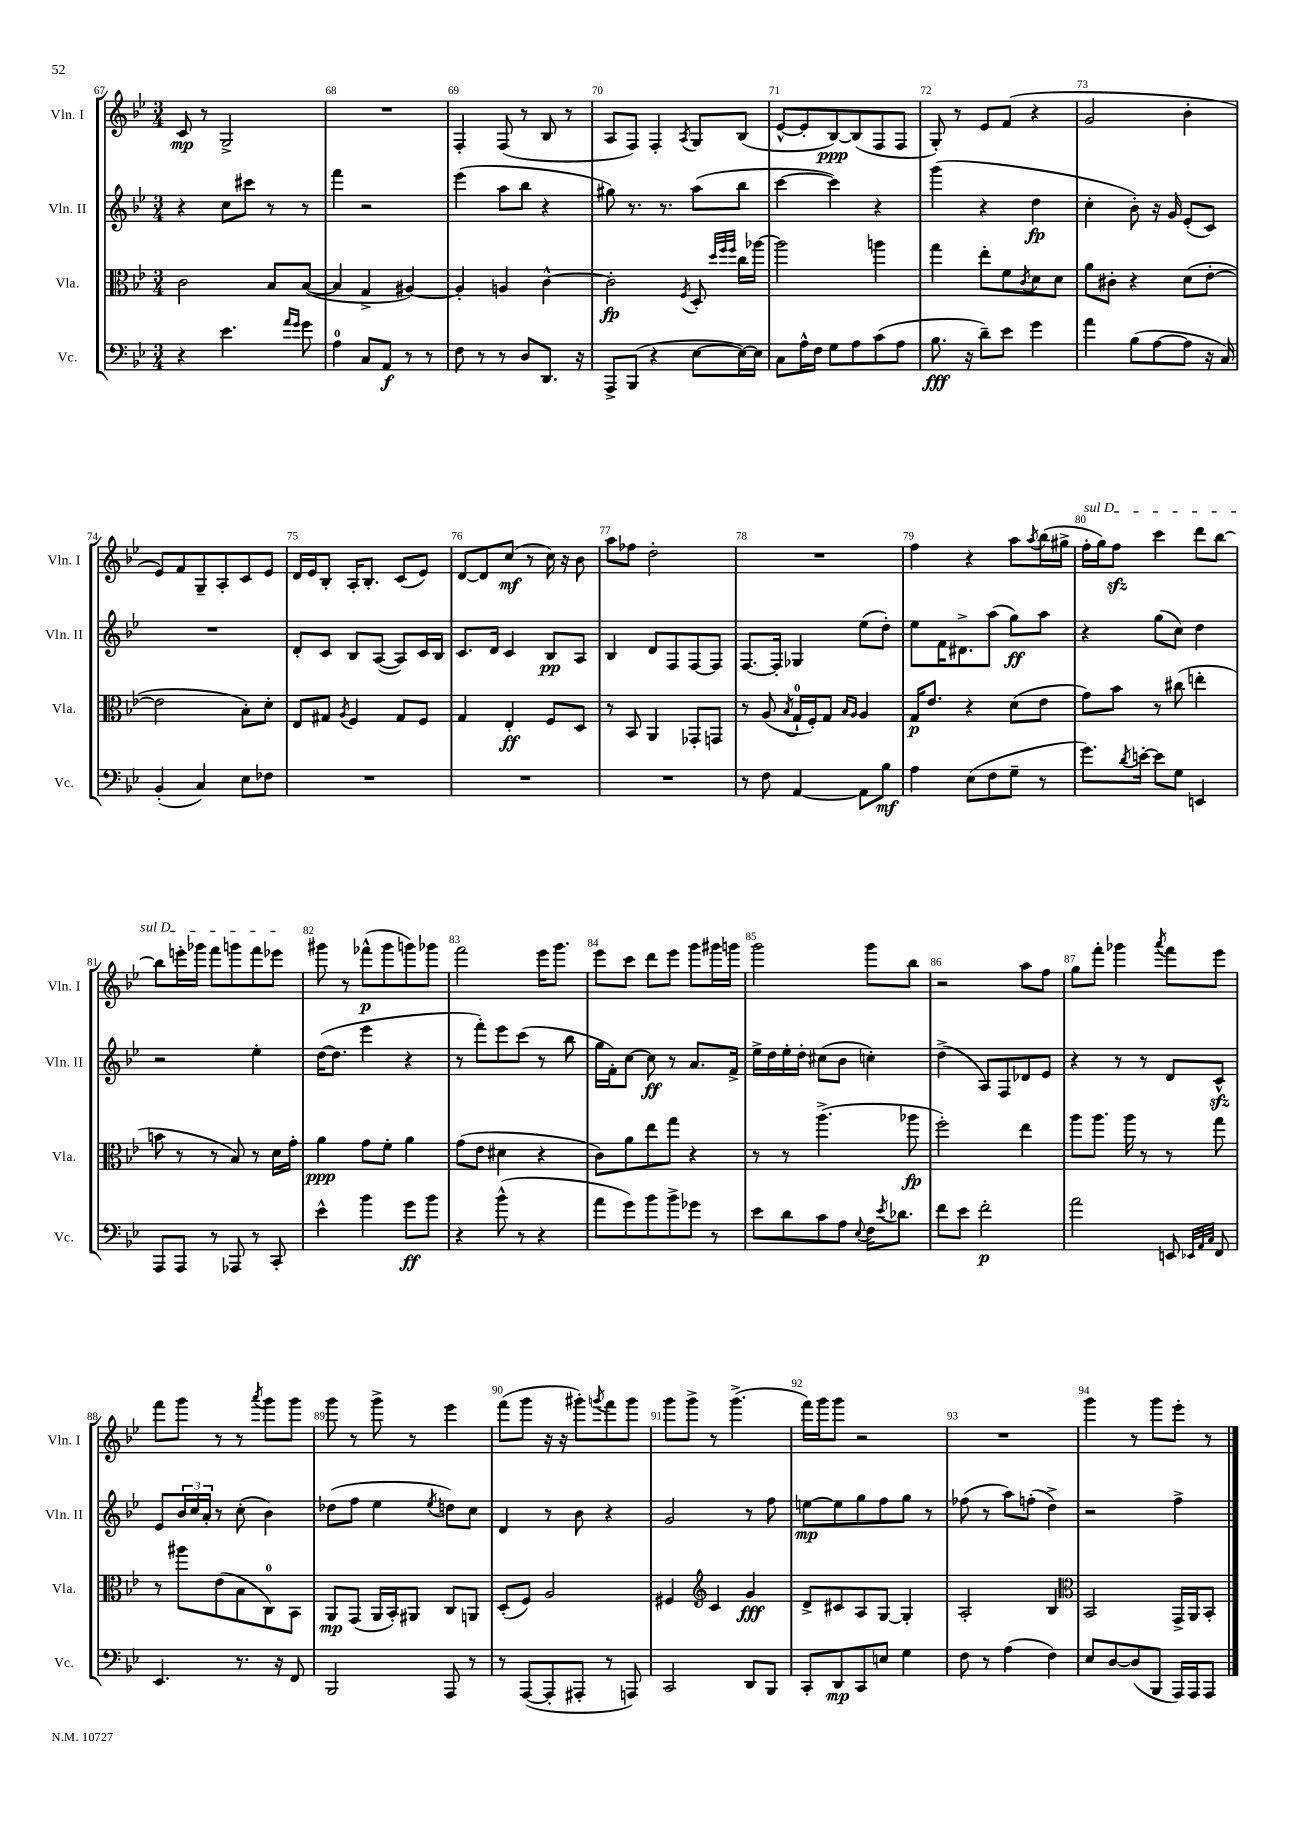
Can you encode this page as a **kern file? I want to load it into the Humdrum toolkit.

**kern	**kern	**kern	**kern
*staff4	*staff3	*staff2	*staff1
*clefF4	*clefC3	*clefG2	*clefG2
*k[b-e-]	*k[b-e-]	*k[b-e-]	*k[b-e-]
*M3/4	*M3/4	*M3/4	*M3/4
4r	2c\	4r	8c/
.	.	.	8r
4.e-\	.	8cc\L	2G^/
.	.	8ccc#\J	.
.	8B-/L	8r	.
16qqa/LL	.	.	.
16qqg/JJ	.	.	.
8g\	([8B-/J	8r	.
=	=	=	=
4A\	4B-/]	4fff\	2.r
8C/L	4G^/	2r	.
8AA/J	.	.	.
8r	[4A#/)	.	.
8r	.	.	.
=	=	=	=
8F\	4A#'/]	(4eee-\	4F'/
8r	.	.	.
8r	4A/	8aa\L	(8F/
8D/L	.	8bb-\J	8r
8.DD/J	[4c^^\	4r	8B-/
.	.	.	8r
16r	.	.	.
=	=	=	=
8AAA^/L	2c'\]	8gg#\)	8A/L
(8BBB-/J	.	8.r	8F/J)
4r	.	.	4F'/
.	.	8.r	.
.	8qF/	.	8qA/
[8E-\L	8D'/	(8aa\L	8G/L
.	32qqdd/LLL	.	.
.	32qqff/	.	.
.	32qqff/JJJ	.	.
16E-\_L)	16cc\LL	8bb-\J	(8B-/J
16E-\]JJ	[16aa-\JJ	.	.
=	=	=	=
8C\L	2aa-\]	[4ccc\	[8e-^^/L
16A^^\L	.	.	8e-'/]
16F\JJ	.	.	.
8G\L	.	4ccc\])	[8B-/)
8A\	.	.	(8B-/]
(8c\	4aa\	4r	8F/
8A\J	.	.	8F/J
=	=	=	=
8.B-\	4gg\	(4ggg\	8G'/)
.	.	.	8r
16r	.	.	.
8d~\L)	8ee-'\L	4r	8e-/L
8e-\J	8f\	.	(8f/J
.	8qc/	.	.
4g\	8d\	4dd\	4r
.	8d\J	.	.
=	=	=	=
4a\	8a\L	4cc'\	2g/
.	8c#'\J	.	.
(8B-\L	4r	8b-'\)	.
[8A\	.	16r	.
.	.	16g/	.
8A\]J	(8d\L	(8e-'/L	4b-'\
16r	[8e-'\J	8c/J)	.
16C/)	.	.	.
=	=	=	=
(4BB-'/	2e-\]	2.r	8e-/L)
.	.	.	8f/
4C/)	.	.	8G~/
.	.	.	8A'/
8E-\L	8B-'\L)	.	8c/
8F-\J	8d'\J	.	8e-/J
=	=	=	=
2.r	8E-/L	8d'/L	16d/LL
.	.	.	16e-/J
.	8G#/J	8c/J	8B-'/J
.	8qA/	.	.
.	4F/	8B-/L	16A'/LK
.	.	.	8.B-'/J
.	.	([8A/J	.
.	8G#/L	8A/]L)	(8c/L
.	8F/J	16c/L	8e-/J)
.	.	16B-/JJ	.
=	=	=	=
2.r	4G/	8.c/L	[8d/L
.	.	.	8d/]
.	.	16d/Jk	.
.	4E-'/	4c/	(8cc/J
.	.	.	8r
.	8F/L	8B-/L	16cc\)
.	.	.	16r
.	8D/J	8A/J	8b-\
=	=	=	=
2.r	8r	4B-/	8aa\L
.	8BB-/	.	8ff-\J
.	4AA/	8d/L	2dd'\
.	.	8F/	.
.	8GG-'/L	[8F/	.
.	8GG/J	8F/]J	.
=	=	=	=
8r	8r	[8.F/L	2.r
8F\	(8A/	.	.
.	.	16F'/]Jk	.
.	8qB-/	.	.
[4AA/	16G`/LL	4G-/	.
.	16F'/J)	.	.
.	8G/J	.	.
.	16qqB-/LL	.	.
.	16qqA/JJ	.	.
8AA\]L	4A/	(8ee-\L	.
8B-\J	.	8dd'\J)	.
=	=	=	=
4A\	16G/LK	8ee-\L	4ff\
.	8.e-/J	.	.
.	.	16f\K	.
.	.	8.d#^\	.
(8E-\L	4r	.	4r
8F\	.	(8aa\J	.
8G~\J	(8d\L	8gg\L)	8aa\L
.	.	.	8qaa/
8r	8e-\J	8aa\J	(16bb-\L
.	.	.	16gg#^\JJ
=	=	=	=
8.g\L)	8g\L)	4r	16ff'\LL
.	.	.	16gg\J)
.	8b-\J	.	8ff\J
8qd/	.	.	.
[16e'\Jk	.	.	.
8e\]L	8r	(8gg\L	4ccc\
8G\J	(8cc#\	8cc\J)	.
4EE/	4ee'\	4dd\	8ddd\L
.	.	.	[8bb-\J
=	=	=	=
8AAA/L	8b\	2r	8bb-\]L
8AAA/J	8r	.	16eee'\L
.	.	.	16ggg-\JJ
8r	8r	.	8fff\L
8AAA-/	8B-/)	.	8ggg\
8r	8r	4ee-'\	8fff\
8CC'/	16d\LL	.	8eee-\J
.	16g'\JJ	.	.
=	=	=	=
4e-^^\	4a\	([16dd\LK	8ggg#\
.	.	8.dd\]J	.
.	.	.	8r
4b-\	8g\L	4eee-\	(8fff-^^\L
.	8f'\J	.	8ggg#\
8g\L	4a\	4r	8ggg\)
8b-\J	.	.	8ggg-\J
=	=	=	=
4r	(8g\L	8r	2fff\
.	8e-\J	8fff'\L)	.
(8b-^^\	4d#\	8eee-\	.
8r	.	(8ccc\J	.
4r	4r	8r	16eee-\LK
.	.	.	8.ggg\J
.	.	8bb-\	.
=	=	=	=
8a\L	8c\L)	16gg\LL	8eee-\L
.	.	16f'\J)	.
8g\)	8a\	[8cc\J	8ccc\J
8b-\	8ee-\	8cc\]	8ddd\L
8b-^\	8gg\J	8r	8eee-\J
8g-\J	4r	8.a/L	8ggg\L
8r	.	.	16ggg#\L
.	.	16f^/Jk	16ggg\JJ
=	=	=	=
8e-\L	8r	16ee-^\LL	2ggg\
.	.	16dd\	.
8d\	8r	16ee-'\	.
.	.	16dd'\JJ	.
8c\	(4.aa^\	(8cc#\L	.
8A\J	.	8b-\J	.
8qqE-/	.	.	.
16F\LK	.	4cc'\)	8ggg\L
8qe-/	.	.	.
8.d-\J	.	.	.
.	8aa-\	.	8bb-\J
=	=	=	=
8f\L	2ff'\)	(4dd^\	2r
8e-\J	.	.	.
2f'\	.	8A/L)	.
.	.	8F/	.
.	4ee-\	8d-/	8aa\L
.	.	8e-/J	8ff\J
=	=	=	=
2a\	8aa\L	4r	8gg\L
.	8.aa\J	.	8fff'\J
.	.	8r	4ggg-\
.	16aa\	.	.
.	8r	8r	.
.	.	.	8qaaa/
8EE/	8r	8d/L	8fff\L
32qqEE-/LLL	.	.	.
32qqAA/	.	.	.
32qqC/JJJ	.	.	.
8FF/	8gg\	8c^^/J	8eee-\J
=	=	=	=
4.EE-/	8r	8e-/L	8fff\L
.	8aa#\L	24b-/L	8ggg\J
.	.	24cc/	.
.	.	24a'/JJ	.
.	(8e-\	8r	8r
8.r	8B-\	(8cc'\	8r
.	.	.	8qaaa/
.	8C\)	4b-\)	8ggg\L
16r	.	.	.
8FF/	8BB-\J	.	8ggg\J
=	=	=	=
2BBB-/	8AA/L	(8dd-\L	8ggg\
.	(8GG/J	8ff\J	8r
.	16AA/LL	4ee-\	8ggg^\
.	16BB-'/J)	.	.
.	8AA#/J	.	8r
.	.	8qee-/	.
8AAA/	8C/L	8dd\L)	4eee-\
8r	8AA/J	8cc\J	.
=	=	=	=
8r	(8D'/L	4d/	(8fff\L
([8AAA/L	8F/J)	.	8ggg\J
8AAA'/]	2A/	8r	16r
.	.	.	16r
8AAA#'/J	.	8b-\	8ggg#'\L)
.	.	.	8qggg/
8r	.	4r	8fff\
8AAA/)	.	.	8ggg\J
=	=	=	=
2CC/	4F#/	2g/	8ggg\L
.	.	.	8ggg^\J
*	*clefG2	*	*
.	4c/	.	8r
.	.	.	(4.ggg^\
8DD/L	4g/	8r	.
8BBB-/J	.	8ff\	.
=	=	=	=
8CC'/L	8d^/L	[8ee\L	16fff\LL)
.	.	.	16ggg\J
8DD/	8c#/	8ee\]	8ggg\J
8CC/	8A/	8gg\	2r
8E/J	[8G/J	8ff\	.
4G\	4G'/]	8gg\J	.
.	.	8r	.
=	=	=	=
8F\	2A'/	(8ff-\	2.r
8r	.	8r	.
(4A\	.	8aa\L)	.
.	.	(8ff'\J	.
4F\)	4B-/	4dd^\)	.
=	=	=	=
*	*clefC3	*	*
8E-/L	2BB-/	2r	4ggg\
[8D/	.	.	.
(8D/]	.	.	8r
8BBB-/J	.	.	8ggg\L
16AAA/LL)	16GG^/LL	4ff^\	8eee-'\J
16AAA/J	16AA/J	.	.
8AAA/J	8BB-'/J	.	8r
==	==	==	==
*-	*-	*-	*-
